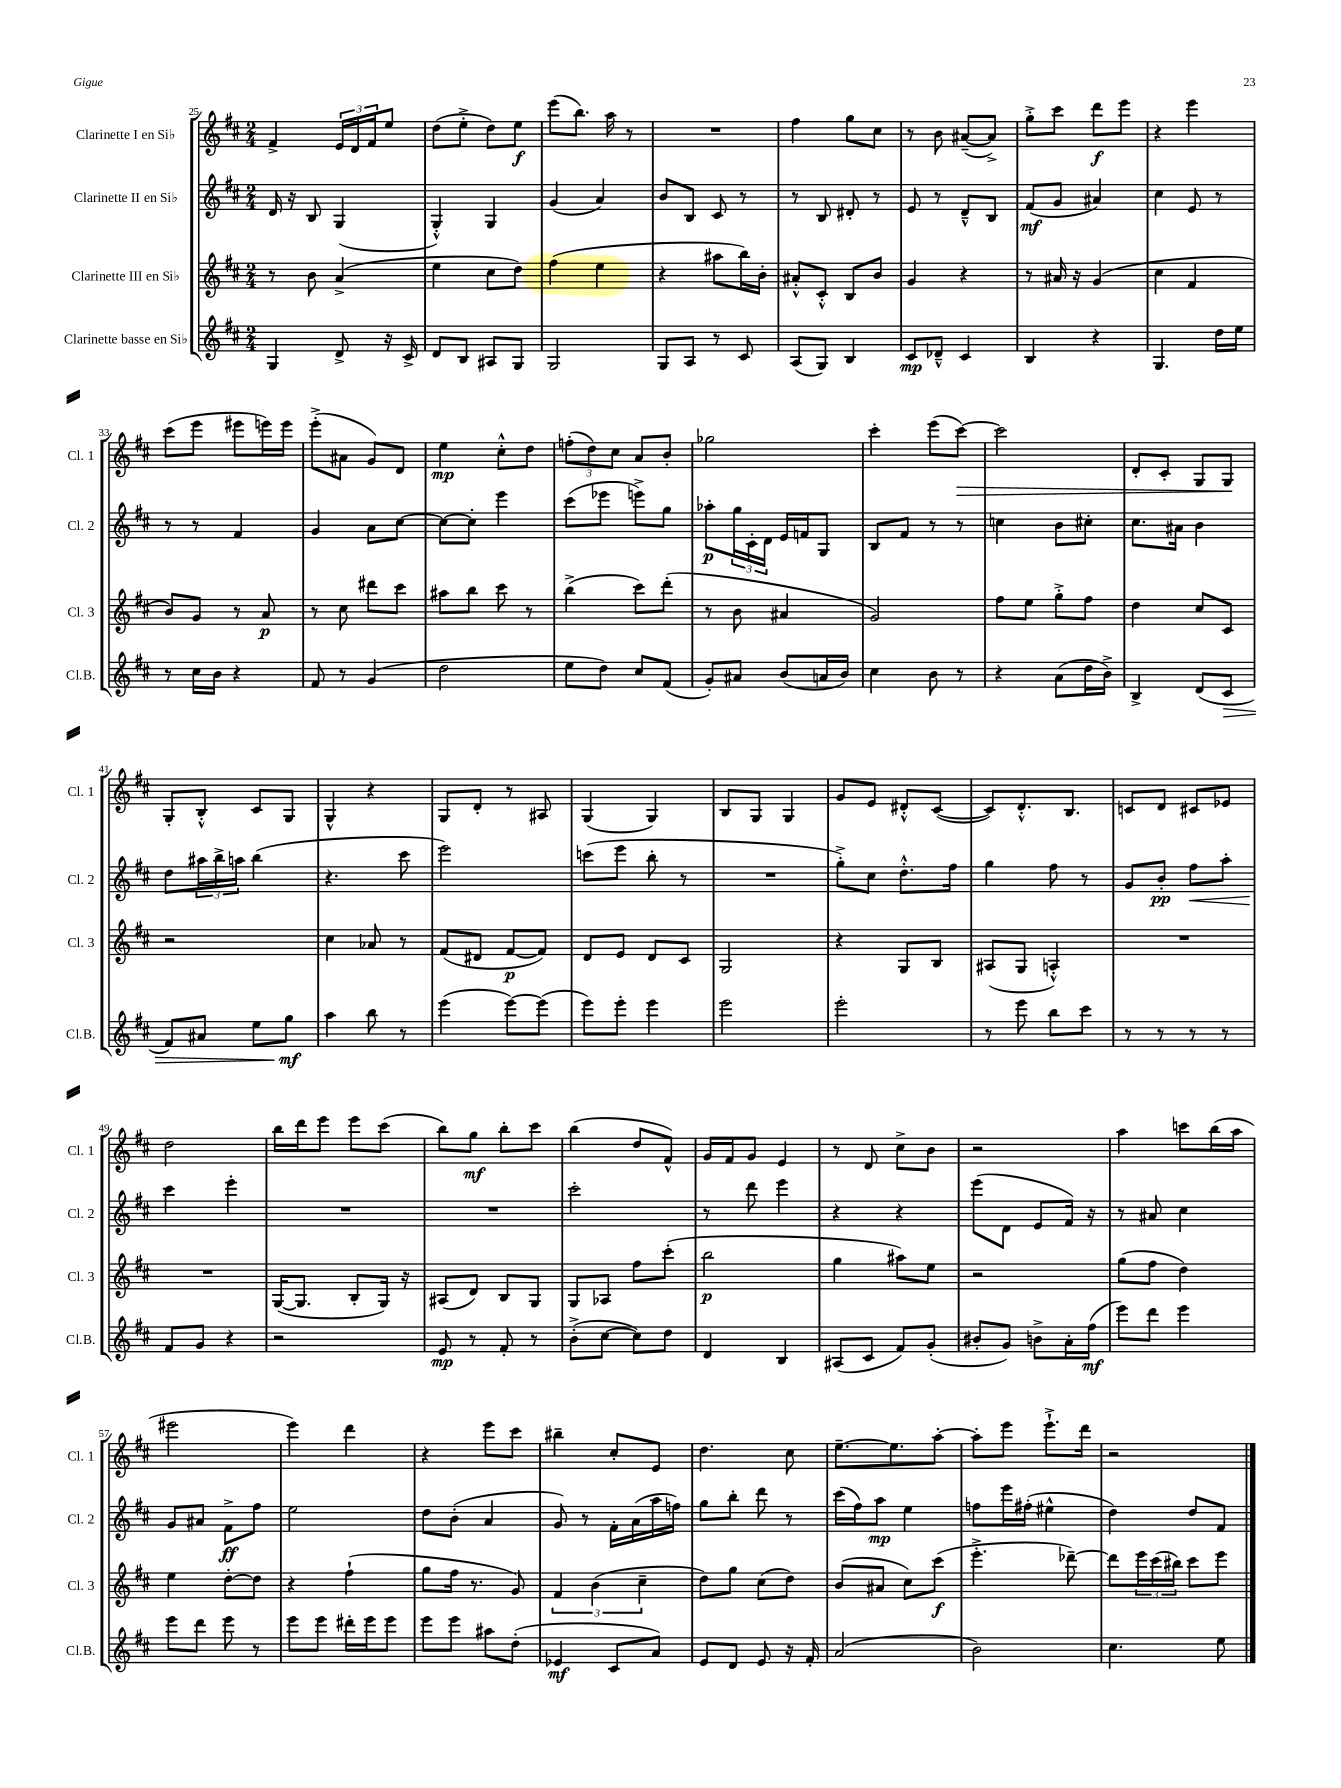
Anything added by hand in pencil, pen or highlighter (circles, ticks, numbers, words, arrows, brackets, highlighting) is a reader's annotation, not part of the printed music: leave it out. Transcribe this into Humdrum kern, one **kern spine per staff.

**kern	**kern	**kern	**kern
*staff4	*staff3	*staff2	*staff1
*clefG2	*clefG2	*clefG2	*clefG2
*k[f#c#]	*k[f#c#]	*k[f#c#]	*k[f#c#]
*M2/4	*M2/4	*M2/4	*M2/4
4G/	8r	16d/	4f#^/
.	.	16r	.
.	8b\	8B/	.
8d^/	(4a^/	(4G/	24e/LL
.	.	.	24d/
.	.	.	24f#/J
16r	.	.	8ee/J
16c#^/	.	.	.
=	=	=	=
8d/L	4ee\	4G'^^/)	(8dd\L
8B/J	.	.	8ee'^\J
8A#/L	8cc#\L	4G/	8dd\L)
8G/J	8dd\J)	.	8ee\J
=	=	=	=
2G/	(4ff#\	(4g/	(8eee\L
.	.	.	8.bb\J)
.	4ee\	4a/)	.
.	.	.	16aa\
.	.	.	8r
=	=	=	=
8G/L	4r	8b/L	2r
8A/J	.	8B/J	.
8r	8aa#\L	8c#/	.
8c#/	16bb\L)	8r	.
.	16b'\JJ	.	.
=	=	=	=
(8A/L	8a#'^^/L	8r	4ff#\
8G/J)	8c#'^^/J	8B/	.
4B/	8B/L	8d#'/	8gg\L
.	8b/J	8r	8cc#\J
=	=	=	=
8c#/L	4g/	8e/	8r
8d-~^^/J	.	8r	8b\
4c#/	4r	8d~^^/L	([8a#~/L
.	.	8B/J	8a#^/]J)
=	=	=	=
4B/	8r	(8f#/L	8gg'^\L
.	16a#/	8g/J	8ccc#\J
.	16r	.	.
4r	(4g/	4a#/)	8ddd\L
.	.	.	8eee\J
=	=	=	=
4.G/	4cc#\	4cc#\	4r
.	4f#/	8e/	4eee\
16dd\LL	.	8r	.
16ee\JJ	.	.	.
=	=	=	=
8r	8b/L)	8r	(8ccc#\L
16cc#\LL	8g/J	8r	8eee\J
16b\JJ	.	.	.
4r	8r	4f#/	8eee#\L
.	8a/	.	16eee\L)
.	.	.	16eee\JJ
=	=	=	=
8f#/	8r	4g/	(8eee'^\L
8r	8cc#\	.	8a#\J
(4g/	8ddd#\L	8a\L	8g/L)
.	8ccc#\J	[8cc#\J	8d/J
=	=	=	=
2dd\	8aa#\L	8cc#\_L	4ee\
.	8bb\J	8cc#'\]J	.
.	8ccc#\	4eee\	8cc#'^^\L
.	8r	.	8dd\J
=	=	=	=
8ee\L	(4bb^\	(8ccc#\L	(12ff'\L
.	.	.	12dd\)
8dd\J)	.	8eee-\J	.
.	.	.	12cc#\J
8cc#/L	8ccc#\L)	8eee^\L)	8a/L
(8f#/J	(8ddd'\J	8gg\J	8b'/J
=	=	=	=
8g'/L)	8r	8aa-'\L	2gg-\
8a#/J	8b\	24gg\L	.
.	.	24c#'\	.
.	.	24d\JJ	.
(8b/L	4a#/	16e/LL	.
.	.	16f/J	.
16a/L	.	8G/J	.
16b/JJ)	.	.	.
=	=	=	=
4cc#\	2g/)	8B/L	4ccc#'\
.	.	8f#/J	.
8b\	.	8r	(8eee\L
8r	.	8r	[8ccc#\J)
=	=	=	=
4r	8ff#\L	4cc\	2ccc#\]
.	8ee\J	.	.
(8a\L	8gg'^\L	8b\L	.
16dd\L	8ff#\J	8cc#'\J	.
16b^\JJ)	.	.	.
=	=	=	=
4B^/	4dd\	8.cc#\L	8d'/L
.	.	.	8c#'/J
.	.	16a#\Jk	.
(8d/L	8cc#/L	4b\	8G/L
8c#/J	8c#/J	.	8G/J
=	=	=	=
8f#/L)	2r	8dd\L	8G'/L
8a#/J	.	24aa#\L	8B'^^/J
.	.	24bb^\	.
.	.	24aa\JJ	.
8ee\L	.	(4bb\	8c#/L
8gg\J	.	.	8G/J
=	=	=	=
4aa\	4cc#\	4.r	4G^^/
8bb\	8a-/	.	4r
8r	8r	8ccc#\	.
=	=	=	=
(4eee\	(8f#/L	2eee\)	8G/L
.	8d#/J	.	8d'/J
[8eee\L)	[8f#/L	.	8r
(8eee\]J	8f#/]J)	.	8A#/
=	=	=	=
8eee\L)	8d/L	(8ccc\L	(4G/
8eee'\J	8e/J	8eee\J	.
4eee\	8d/L	8bb'\	4G/)
.	8c#/J	8r	.
=	=	=	=
2eee\	2G/	2r	8B/L
.	.	.	8G/J
.	.	.	4G/
=	=	=	=
2eee'\	4r	8gg'^\L)	8g/L
.	.	8cc#\J	8e/J
.	8G/L	8.dd'^^\L	8d#'^^/L
.	8B/J	.	([8c#/J
.	.	16ff#\Jk	.
=	=	=	=
8r	(8A#/L	4gg\	8c#/]L)
8eee\	8G/J	.	8.d'^^/
8bb\L	4A'^^/)	8ff#\	.
.	.	.	8.B/J
8ccc#\J	.	8r	.
=	=	=	=
8r	2r	8g/L	8c/L
8r	.	8b'/J	8d/J
8r	.	8ff#\L	8c#/L
8r	.	8aa'\J	8e-/J
=	=	=	=
8f#/L	2r	4ccc#\	2dd\
8g/J	.	.	.
4r	.	4eee'\	.
=	=	=	=
2r	([16G/LK	2r	16bb\LL
.	8.G/]J	.	16ddd\J
.	.	.	8eee\J
.	8B'/L	.	8eee\L
.	16G/Jk)	.	(8ccc#\J
.	16r	.	.
=	=	=	=
8e/	(8A#/L	2r	8bb\L)
8r	8d/J)	.	8gg\J
8f#'/	8B/L	.	8bb'\L
8r	8G/J	.	8ccc#\J
=	=	=	=
(8b'^\L	8G/L	2ccc#'\	(4bb\
[8cc#\J	8A-/J	.	.
8cc#\]L)	8ff#\L	.	8dd/L
8dd\J	(8ccc#'\J	.	8f#^^/J)
=	=	=	=
4d/	2bb\	8r	16g/LL
.	.	.	16f#/J
.	.	8ddd\	8g/J
4B/	.	4eee\	4e/
=	=	=	=
(8A#/L	4gg\	4r	8r
8c#/J	.	.	8d/
8f#/L)	8aa#\L)	4r	8cc#^\L
(8g'/J	8ee\J	.	8b\J
=	=	=	=
8b#'/L	2r	(8eee\L	2r
8g/J)	.	8d\J	.
8b^\L	.	8e/L	.
16a'\L	.	16f#/Jk)	.
(16ff#\JJ	.	16r	.
=	=	=	=
8eee\L)	(8gg\L	8r	4aa\
8ddd\J	8ff#\J	8a#/	.
4eee\	4dd\)	4cc#\	8ccc\L
.	.	.	(16bb\L
.	.	.	16aa\JJ
=	=	=	=
8eee\L	4ee\	8g/L	2eee#\
8ddd\J	.	8a#/J	.
8eee\	[8dd'\L	8f#^\L	.
8r	8dd\]J	8ff#\J	.
=	=	=	=
8eee\L	4r	2ee\	4eee\)
8eee\J	.	.	.
16ddd#'\LL	(4ff#`\	.	4ddd\
16eee\J	.	.	.
8eee\J	.	.	.
=	=	=	=
8eee\L	8gg\L	8dd\L	4r
8eee\J	16ff#\Jk	(8b'\J	.
.	8.r	.	.
8aa#\L	.	4a/	8eee\L
(8dd'\J	8g/)	.	8ccc#\J
=	=	=	=
4e-/	6f#/	8g/)	4bb#~\
.	.	8r	.
.	(6b\	.	.
8c#/L	.	16f#'\LL	8cc#'/L
.	.	(16a\	.
.	6cc#~\	.	.
8a/J)	.	16aa\	8e/J
.	.	16ff\JJ)	.
=	=	=	=
8e/L	8dd\L)	8gg\L	4.dd\
8d/J	8gg\J	8bb'\J	.
8e/	(8cc#\L	8ddd\	.
16r	8dd\J)	8r	8cc#\
16f#'/	.	.	.
=	=	=	=
(2a/	(8b/L	(16ccc#\LL	[8.ee~\L
.	.	16ff#\J)	.
.	8a#/J	8aa\J	.
.	.	.	8.ee\]
.	8cc#\L)	4ee\	.
.	(8ccc#\J	.	[8aa'\J
=	=	=	=
2b\)	4.eee'^\	8ff\L	8aa'\]L
.	.	16eee\L	8eee\J
.	.	(16ff#'\JJ	.
.	.	4ee#^^\	8.eee`^\L
.	[8ddd-~\)	.	.
.	.	.	16ddd\Jk
=	=	=	=
4.cc#\	8ddd-\]L	4dd\)	2r
.	24eee\L	.	.
.	(24ccc#\	.	.
.	24bb#\JJ)	.	.
.	8ccc#\L	8dd/L	.
8ee\	8eee\J	8f#/J	.
==	==	==	==
*-	*-	*-	*-
